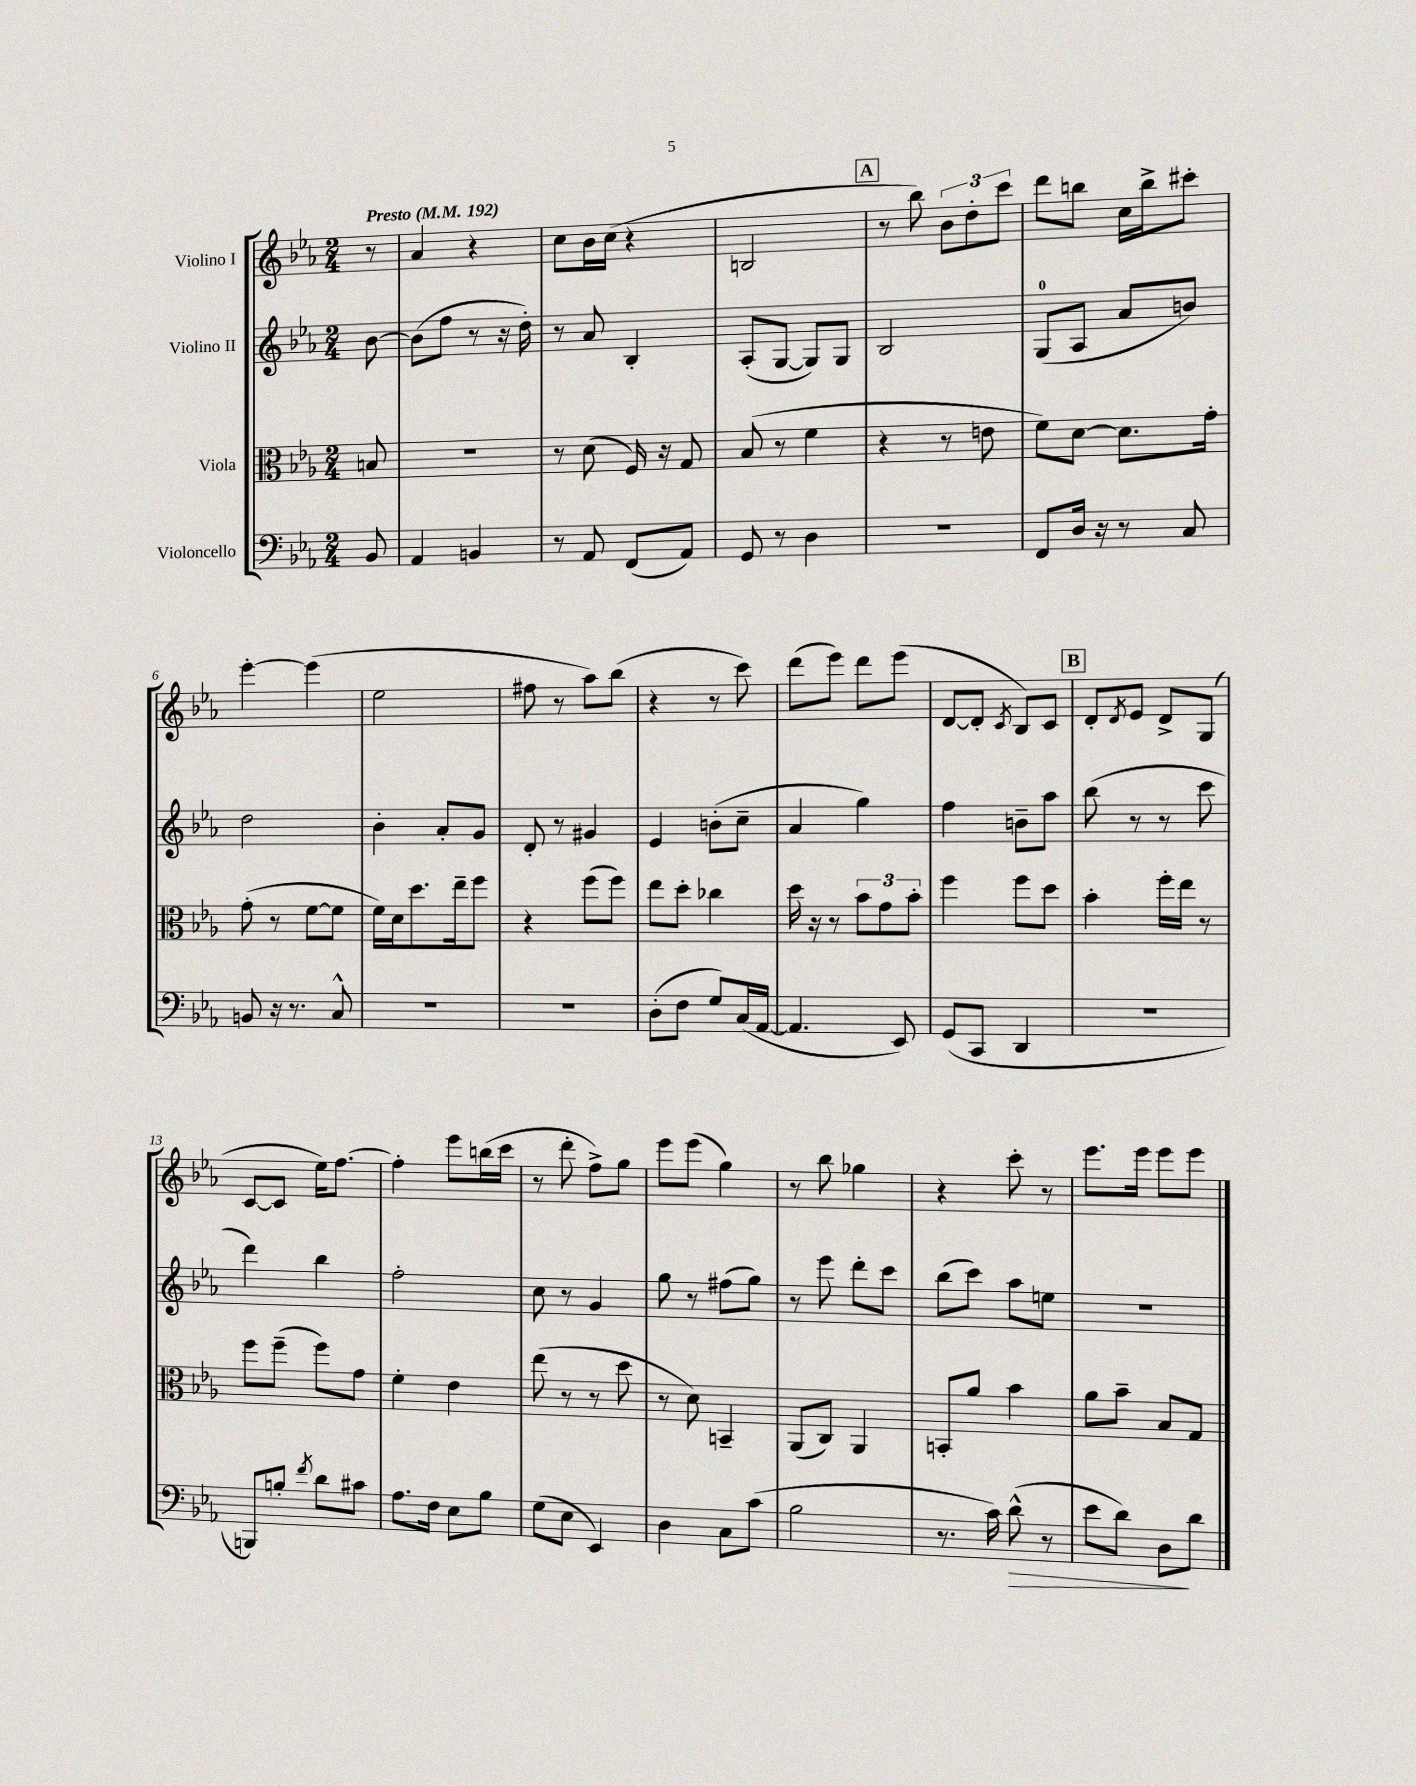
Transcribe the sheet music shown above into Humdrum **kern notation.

**kern	**kern	**kern	**kern
*staff4	*staff3	*staff2	*staff1
*clefF4	*clefC3	*clefG2	*clefG2
*k[b-e-a-]	*k[b-e-a-]	*k[b-e-a-]	*k[b-e-a-]
*M2/4	*M2/4	*M2/4	*M2/4
*MM192	*MM192	*MM192	*MM192
8BB-/	8B/	[8b-\	8r
=	=	=	=
4AA-/	2r	(8b-\]L	4a-/
.	.	8ff\J	.
4BB/	.	8r	4r
.	.	16r	.
.	.	16dd'\)	.
=	=	=	=
8r	8r	8r	8cc\L
8AA-/	(8d\	8a-/	16b-\L
.	.	.	(16cc\JJ
(8FF/L	16F/)	4B-'/	4r
.	16r	.	.
8AA-/J)	8G/	.	.
=	=	=	=
8GG/	(8B-/	(8A-'/L	2B/
8r	8r	[8G/J	.
4D\	4f\	8G/]L)	.
.	.	8G/J	.
=	=	=	=
2r	4r	2B-/	8r
.	.	.	8bb-\)
.	8r	.	12b-\L
.	.	.	12dd'\
.	8e\	.	.
.	.	.	12ccc\J
=	=	=	=
8FF/L	8f\L)	(8G/L	8ddd\L
16D/Jk	[8d\J	8A-/J	8bb\J
16r	.	.	.
8r	8.d\]L	8a-/L	16cc\LL
.	.	.	16bb^\J
8C/	.	8b/J)	8ccc#'\J
.	16g'\Jk	.	.
=	=	=	=
8BB/	(8g'\	2dd\	[4eee-'\
16r	8r	.	.
8.r	.	.	.
.	[8f\L	.	(4eee-\]
8C^^/	8f\]J	.	.
=	=	=	=
2r	16f\LL)	4b-'\	2ee-\
.	16d\J	.	.
.	8.dd\	.	.
.	.	8a-'/L	.
.	16ee-~\k	.	.
.	8ff\J	8g/J	.
=	=	=	=
2r	4r	8d'/	8ff#\
.	.	8r	8r
.	(8ff\L	4g#/	8aa-\L)
.	8ff\J)	.	(8bb-\J
=	=	=	=
(8D'\L	8ee-\L	4e-/	4r
8F\J	8dd'\J	.	.
8G/L)	4cc-\	(8b'\L	8r
(16C/L	.	8cc~\J	8ccc\)
[16AA-/JJ	.	.	.
=	=	=	=
4.AA-/]	16dd\	4a-/	(8ddd\L
.	16r	.	.
.	8r	.	8eee-\J)
.	12b-\L	4gg\)	8ddd\L
.	12g\	.	.
8EE-/)	.	.	(8eee-\J
.	12b-'\J	.	.
=	=	=	=
(8GG/L	4ff\	4ff\	[8d/L
8CC/J	.	.	8d'/]J
.	.	.	8qc/
4DD/	8ff\L	8b~\L	8B-/L)
.	8dd\J	8aa-\J	8c/J
=	=	=	=
2r	4b-'\	(8bb-\	8d'/L
.	.	.	8qd/
.	.	8r	8e-/J
.	16ff'\LL	8r	8d^/L
.	16ee-\JJ	.	.
.	8r	8ccc\	(8G/J
=	=	=	=
8BBB/L)	8ff\L	4ddd\)	[8c/L
8B'/J	(8ff~\J	.	8c/]J
8qf/	.	.	.
8d\L	8ff\L)	4bb-\	16ee-\LK)
.	.	.	[8.ff\J
8c#\J	8g\J	.	.
=	=	=	=
8.A-\L	4f'\	2ff'\	4ff'\]
16F\Jk	.	.	.
8E-\L	4e-\	.	8eee-\L
8B-\J	.	.	(16bb\L
.	.	.	16ccc\JJ
=	=	=	=
(8G\L	(8ee-\	8cc\	8r
8E-\J	8r	8r	8ddd'\
4EE-/)	8r	4g/	8ff^\L)
.	8dd\	.	8gg\J
=	=	=	=
4D\	8r	8gg\	8eee-\L
.	8d\)	8r	(8eee-\J
8C\L	4BB~/	(8ff#\L	4gg\)
(8c\J	.	8gg\J)	.
=	=	=	=
2B-\	(8AA-/L	8r	8r
.	8C/J)	8eee-\	8bb-\
.	4AA-/	8ddd'\L	4gg-\
.	.	8ccc\J	.
=	=	=	=
8.r	8BB'/L	(8bb-\L	4r
.	8a-/J	8ccc\J)	.
16c\)	.	.	.
(8d^^\	4b-\	8aa-\L	8ccc'\
8r	.	8ee\J	8r
=	=	=	=
8e-\L	8a-\L	2r	8.eee-\L
8d\J)	8b-~\J	.	.
.	.	.	16eee-\Jk
8D\L	8B-/L	.	8eee-\L
8d\J	8G/J	.	8eee-\J
==	==	==	==
*-	*-	*-	*-
